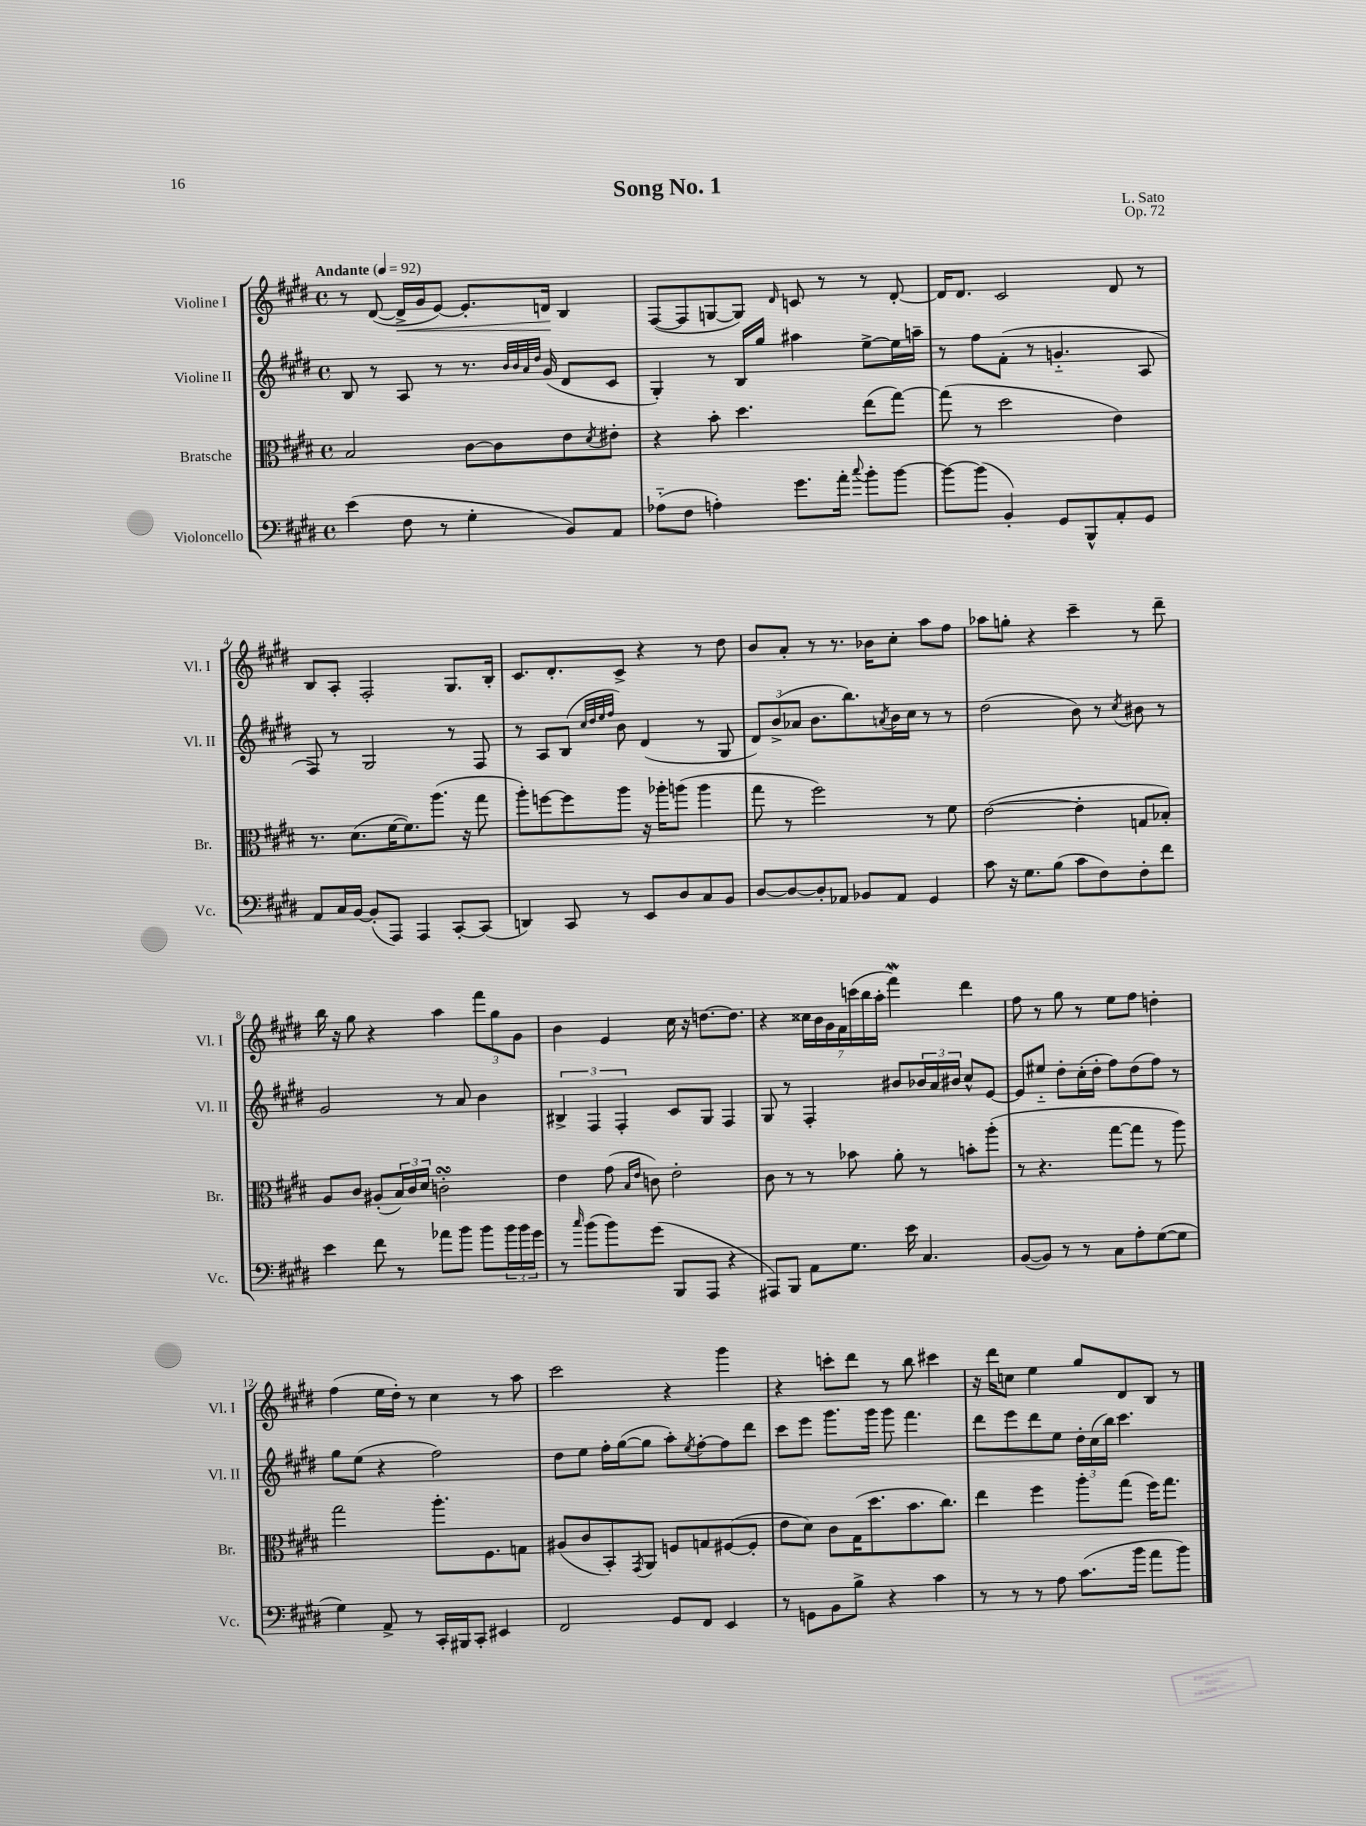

**kern	**kern	**kern	**kern
*staff4	*staff3	*staff2	*staff1
*clefF4	*clefC3	*clefG2	*clefG2
*k[f#c#g#d#]	*k[f#c#g#d#]	*k[f#c#g#d#]	*k[f#c#g#d#]
*M4/4	*M4/4	*M4/4	*M4/4
*met(c)	*met(c)	*met(c)	*met(c)
*MM92	*MM92	*MM92	*MM92
(4e	2B	8B	8r
.	.	8r	([8d#
8F#	.	8A	16d#^]
.	.	.	16g#
8r	.	8r	[8e)
4G#'	[8c#	8.r	8.e']
.	8c#]	.	.
.	.	32qqb	.
.	.	32qqb	.
.	.	32qqa	.
.	.	32qqdd#	.
.	.	(16g#	16d
8BB)	8e	8d#	4B
.	8qd#	.	.
8AA	8e#'	8c#	.
=	=	=	=
(8A-'~	4r	4G#')	([8F#
8F#	.	.	8F#]
4A')	8b'	8r	[8G
.	4.dd#	16B	8G])
.	.	16gg#	.
.	.	.	16qqd#
8.g#	.	4aa#	8c
.	.	.	8r
16a'	.	.	.
8qqcc#	.	.	.
8b'	(8ee	[8ee^	8r
[8b	[8gg#)	16ee]	[8d#'
.	.	16aa~	.
=	=	=	=
8b_	(8gg#]	8r	16d#]
.	.	.	8.d#
(8b]	8r	8ff#	.
4BB')	2dd#	(8f#'	2c#
.	.	8r	.
8GG#	.	4.g'~	.
8BBB^^	.	.	.
8AA'	4e)	.	8d#
8GG#	.	8A	8r
=	=	=	=
8AA	8.r	8F#)	8B
16C#	.	8r	8A'
[16BB	(8.d#	.	.
(8BB']	.	2G#	2F#'
8AAA)	[16f#	.	.
.	8.f#])	.	.
4AAA	.	.	.
.	(8.aa	.	.
[8CC#'	.	8r	8.G#
.	16r	.	.
(8CC#]	8gg#	8F#	.
.	.	.	16B'
=	=	=	=
4DD)	8aa')	8r	8.c#
.	[8ff	8A	.
.	.	.	8.d#'
8CC#	8ff]	(8B	.
.	.	32qqcc#	.
.	.	32qqdd#	.
.	.	32qqee	.
.	.	32qqff#	.
8r	8aa	8b)	8c#^
8EE	16r	(4d#	4r
.	16aa-'	.	.
8D#	(8aa	.	.
8C#	4aa	8r	8r
8BB	.	8G#	8dd#
=	=	=	=
[8D#	8gg#	12d#)	8b
.	.	(12b^	.
8D#_	8r	.	8a'
.	.	12a-	.
8D#']	2ff#)	8.b	8r
8AA-	.	.	8.r
.	.	8.bb)	.
8BB-	.	.	.
.	.	.	16b-
.	.	8qa	.
8AA-	.	16b	8cc#'
.	.	16cc#	.
4GG#	8r	8r	8aa
.	8f#	8r	8ff#
=	=	=	=
8c#	([2e	(2dd#	8aa-
16r	.	.	8gg'
8.G#	.	.	.
.	.	.	4r
(8B	.	.	.
8c#	4e']	8b)	4ccc#~
8F#)	.	8r	.
.	.	8qcc#	.
8F#'	8G	8b#	8r
8f#	8B-')	8r	8ddd#~
=	=	=	=
4e	8A	2g#	16bb
.	.	.	16r
.	8c#	.	8gg#
8f#	(8A#'	.	4r
8r	24B)	.	.
.	24c#	.	.
.	24d#	.	.
8a-	2c'	8r	4aa
8b	.	8a	.
8b	.	4b	12fff#
.	.	.	12gg#
24b	.	.	.
24b	.	.	12g#
24g#	.	.	.
=	=	=	=
8r	4e	6B#^	4b
16qqcc#	.	.	.
(8b	.	.	.
.	.	6F#	.
8b)	(8g#	.	4e
.	.	6F#'	.
.	16qqB	.	.
.	16qqe	.	.
(8g#	8c)	.	.
8BBB	2e'	8c#	16cc#
.	.	.	16r
8AAA	.	8G#	[8.dd
4r	.	4F#	.
.	.	.	8.dd]
=	=	=	=
8AAA#)	8c#	8G#	4r
8BBB	8r	8r	.
8AA	8r	4F#'	28cc##
.	.	.	28b
.	.	.	28g#
.	.	.	28f#
8.G#	8b-	.	.
.	.	.	(28ccc
.	.	.	28bb
.	.	.	28aa'
.	8a'	8b#	4fff#)
16e	.	.	.
4.C#	8r	24b-	.
.	.	24a	.
.	.	24b#	.
.	8b'	8cc#^^	4ddd#
.	(8aa'	[8e	.
=	=	=	=
([8BB	8r	8e]	8ff#
8BB])	4.r	8ee#'~	8r
8r	.	8dd#'	8gg#
8r	.	(16cc#'	8r
.	.	16dd#'	.
8C#	[8gg#	8ff#)	8ee
8A'	8gg#]	(8dd#	8ff#
([8G#	8r	8ff#)	4dd'
8G#]	8aa)	8r	.
=	=	=	=
4G#)	2gg#	8gg#	(4ff#
.	.	(8ee	.
8AA^	.	4r	16ee
.	.	.	16dd#')
8r	.	.	8r
16CC#'	8.aa'	2ff#)	4cc#
16BBB#	.	.	.
8CC#'	.	.	.
.	8.F#	.	.
4EE#	.	.	8r
.	8G	.	8aa
=	=	=	=
2FF#	(8A#	8dd#	2ccc#
.	8c#	8ee	.
.	8BB')	16ff#'	.
.	.	([16gg#	.
.	8qGG#	.	.
.	8AA	8gg#]	.
8GG#	8F	8aa')	4r
.	.	8qee	.
8FF#	8G	[8ff#'	.
4EE	([8F#	8ff#]	4ggg#
.	8F#']	8ddd#	.
=	=	=	=
8r	8e	8ccc#	4r
8GG	8d#)	8eee	.
8BB	8c#	8.ggg#	8ccc'
8B^	(16G#	.	8ddd#
.	8.dd#	16ggg#	.
4r	.	8ggg#	8r
.	8.b	4.fff#	8bb
4c#	.	.	4ccc#
.	8.cc#)	.	.
=	=	=	=
8r	4ee	8ddd#	16r
.	.	.	16ddd#
8r	.	8eee	8cc
8r	4ff#	8ddd#	4ee
8A	.	8ee	.
(8.c#	8aa'	24dd#'	8gg#
.	.	(24cc#	.
.	.	24bb)	.
.	(8gg#	4.ccc#	8d#
16b	.	.	.
8a	16ff#)	.	8B
.	8.gg#	.	.
8b)	.	.	8r
==	==	==	==
*-	*-	*-	*-
